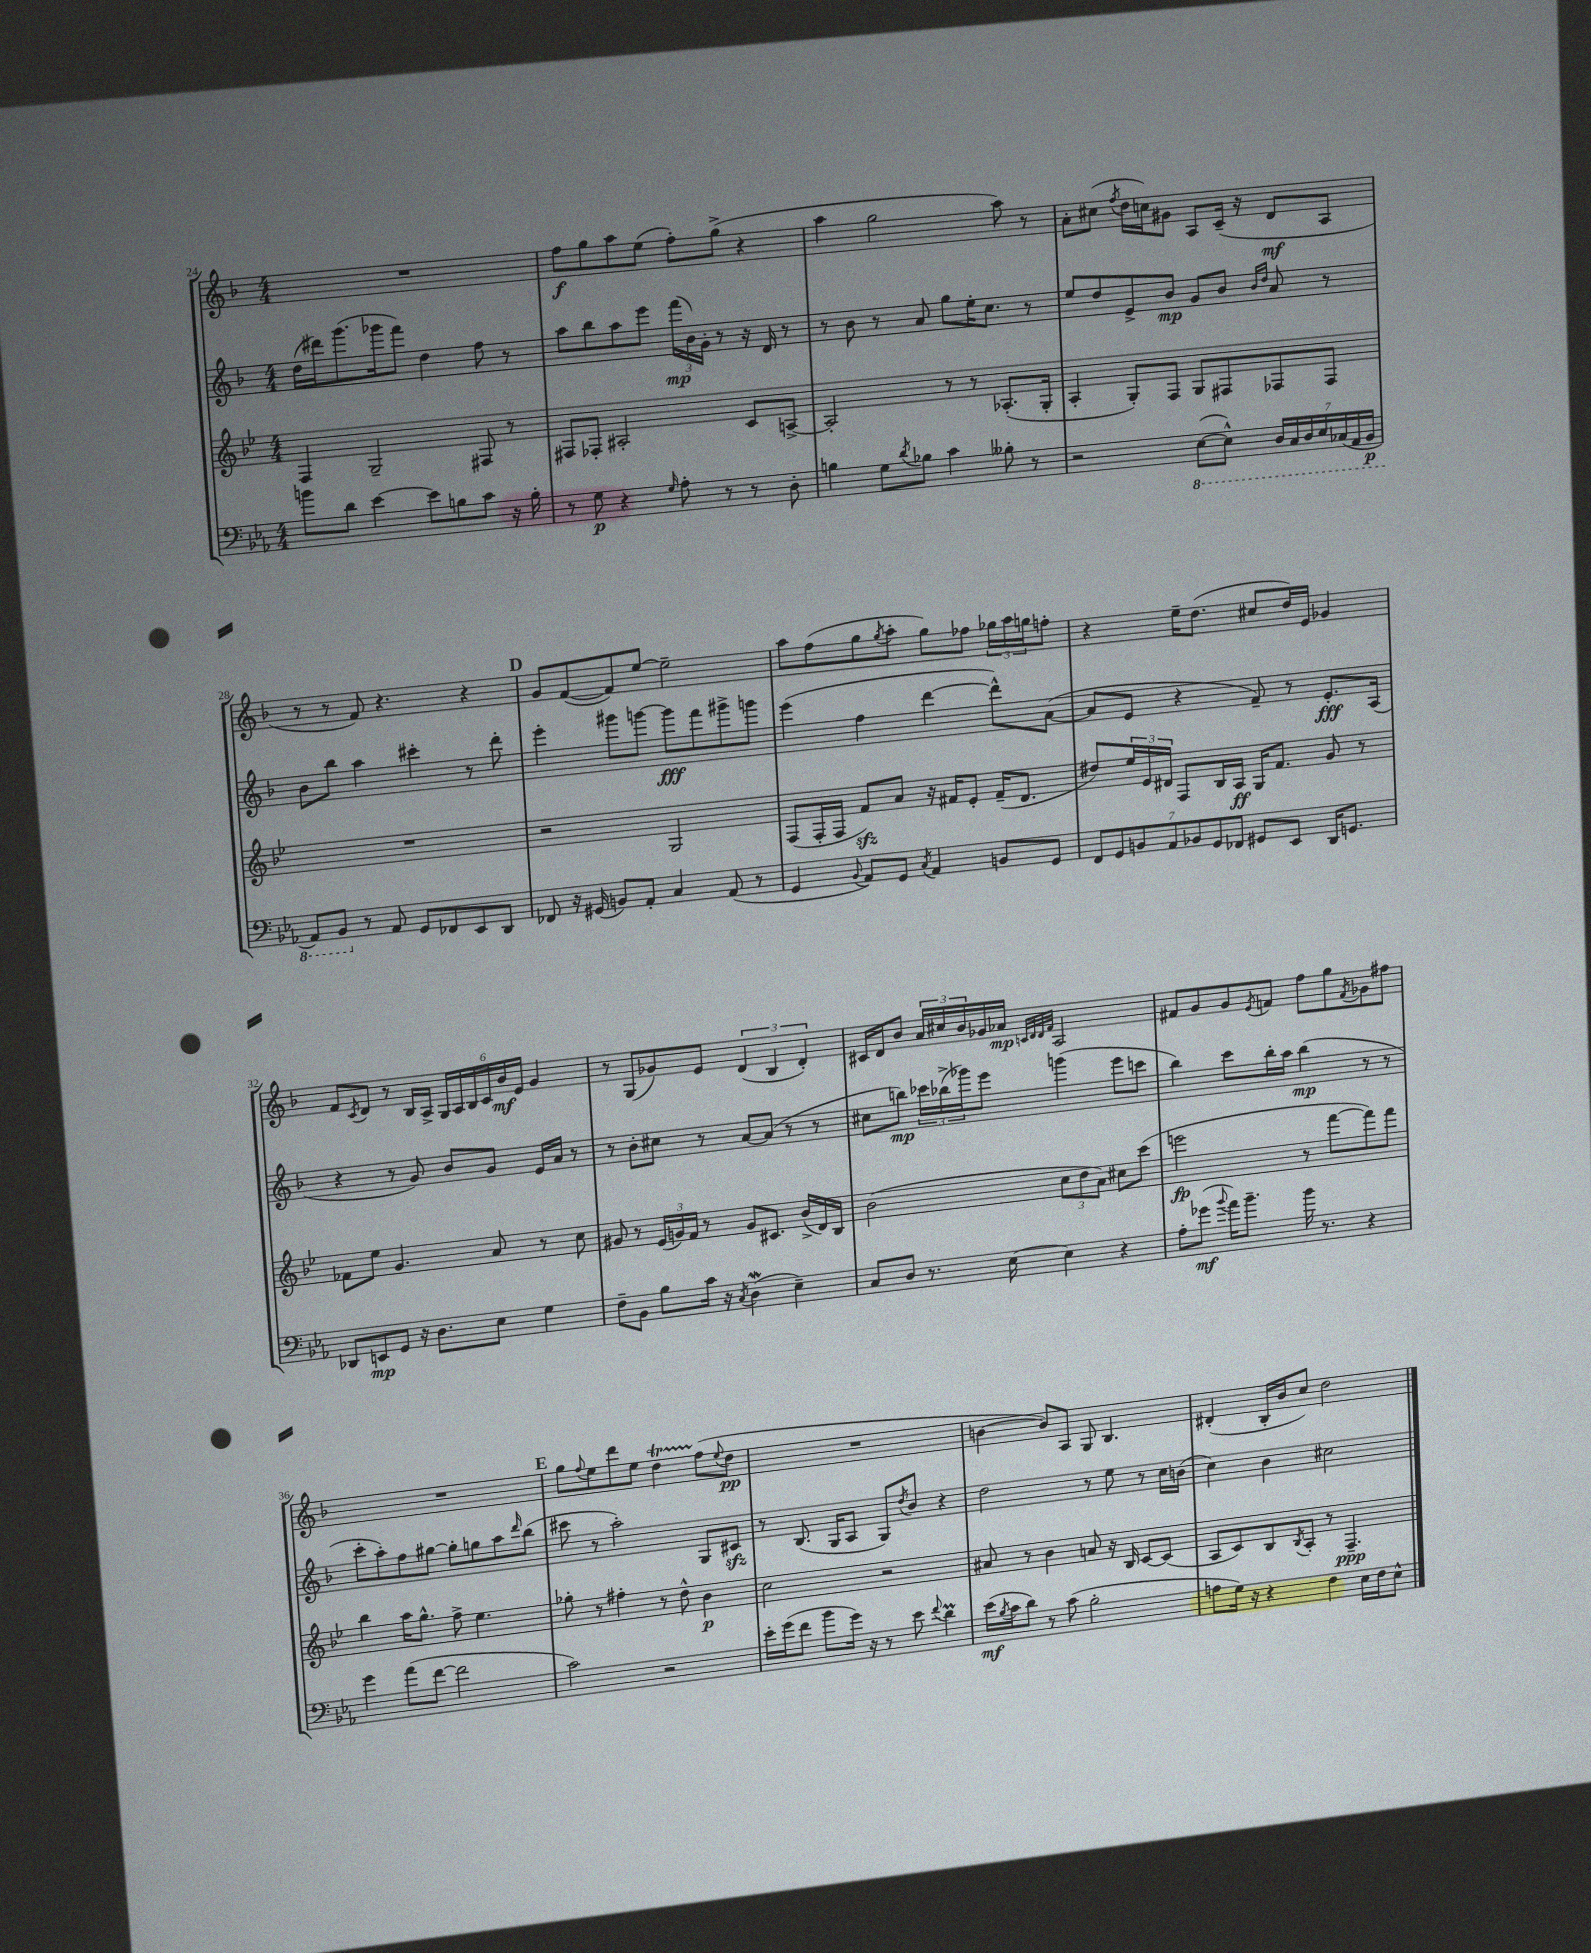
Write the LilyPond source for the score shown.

<<
\new StaffGroup <<
\new Staff = "s0" {
    \clef treble \key f \major \numericTimeSignature \time 4/4
    R1 |
    f''8\f g''8 a''8 e''8( f''8-.) g''8->( r4 |
    a''4 g''2 a''8) r8 |
    a'8-. cis''8( \acciaccatura { f''8 } d''16 c''16) gis'8 a8 c'16--( r16 d'8\mf a8 |
    r8 r8 f'8) r4. r4 |
    \mark \markup { \bold "D" } g'8 f'8~( f'8) e''8~ e''2-- |
    a''8 f''8( g''8 \acciaccatura { g''8 } a''8-. g''8) fes''8 \tuplet 3/2 { ges''16 a''16 g''16 } f''8-. |
    r4 e''16-- d''8.( cis''8 d''16) e'16 ges'4 |
    f'8 \acciaccatura { c'8 } d'8 r8 bes16 a16-> \tuplet 6/4 { g16 a16 bes16 c'16 bes'16\mf e'16 } g'4 |
    r8 g8( ges'8) e'8 \tuplet 3/2 { d'4( bes4 d'4-.) } |
    cis'16 d'16 bes'8 \tuplet 3/2 { a'16 cis''16 bes'16 } ges'16 aes'16\mp \grace { c'32 d'32 d'32 f'32 } a2 |
    fis'8 g'8 g'8 \acciaccatura { e'8 } f'8 f''8 g''8 \acciaccatura { f'8 } ges'8 fis''8 |
    R1 |
    \mark \markup { \bold "E" } g''8 \appoggiatura { f''8 } e''8 d'''8 e''8 d''4\startTrillSpan f''8\stopTrillSpan( \appoggiatura { e''8 } d''8\pp |
    R1 |
    b'4~ b'8) a8 g8 bes4. |
    dis'4-.( bes16-. bes'16 c''8) d''2 \bar "|." |
}
\new Staff = "s1" {
    \clef treble \key f \major \numericTimeSignature \time 4/4
    d''16( dis'''16) g'''8.( ges'''16 f'''8) d''4 f''8 r8 |
    a''8 bes''8 a''8 e'''8 \tuplet 3/2 { f'''16\mp( bes'16) g'16-. } r8 r16 d'16 r8 |
    r8 bes'8 r8 a'8 g''8 e''16-. c''8. r8 |
    e''8 d''8 e'8-> bes'8\mp g'8 bes'8 \grace { bes'16 d''16 } a'8 r8 |
    bes'8 bes''8 a''4 cis'''4-. r8 d'''8-. |
    \mark \markup { \bold "D" } e'''4-. gis'''8 g'''8~ g'''8\fff f'''8 gis'''8-> g'''8 |
    e'''4( f''4 d'''4~ d'''8-^) a'8~( |
    a'8 e'8 r4 f'8--) r8 e'8.-.\fff a16( |
    r4 r8 g'8) bes'8 g'8 e'16 a'16 r8 |
    r8 bes'8-. cis''8 r8 a'8~ a'8( r8 r8 |
    cis''8 b''8\mp) \tuplet 3/2 { ces'''16 bes''16->( ges'''16) } e'''8 g'''4( e'''8 c'''8 |
    bes''4) c'''8 bes''16-. a''16 bes''4\mp( r8 r8 |
    c'''8-. a''8-.) f''8 gis''8~ gis''8-. g''8 a''8 \grace { d'''16 } bes''8( |
    \mark \markup { \bold "E" } cis'''8 r8 a''2-.) g8 cis'8\sfz |
    r8 bes8.( g16 a8 g8) \acciaccatura { d''8 } bes'8 r4 |
    d''2 r8 e''8 r8 c''16 b'16( |
    c''4) bes'4 cis''2 \bar "|." |
}
\new Staff = "s2" {
    \clef treble \key bes \major \numericTimeSignature \time 4/4
    f4 g2-- fis8 r8 |
    fis8 fes8-. ais2-. c'8 a8~-> |
    a2-. r8 r8 aes8.-.( g16-. |
    a4-. g8-.) f8 g8 fis8 fes8 fes8 |
    R1 |
    \mark \markup { \bold "D" } r2 g2 |
    f8( f16-. f16 f'8\sfz) a'8 r16 fis'16 ees'8-. fis'16--( d'8. |
    dis''8) \tuplet 3/2 { ees''16 ees'16 dis'16 } f8 bes16 a16\ff g16 f'8. g'8 r8 |
    fes'8 ees''8 g'4. a'8 r8 c''8 |
    gis'8 r8 \tuplet 3/2 { ees'16( g'16) f'16 } r8 g'8 cis'8. bes'16->( d'16) bes16 |
    bes'2( \tuplet 3/2 { c''8 d''8 a'8) } cis''8 c'''8( |
    e'''2\fp r8 f'''8~ f'''8) f'''8 |
    bes''4 a''16 g''8.-^ f''8-> ees''4. |
    \mark \markup { \bold "E" } ges''8-. r8 fis''4-. r8 d''8-^ bes'4\p |
    c''2 r2 |
    ais'8 r8 bes'4 a'8 r16 bes16 c'8~ c'8( |
    a8 c'8) bes8 \acciaccatura { bes8 } a8-. r8 f4.--\ppp \bar "|." |
}
\new Staff = "s3" {
    \clef bass \key ees \major \numericTimeSignature \time 4/4
    b'8 d'8 ees'4~ ees'8 b8 c'8 r16 b16-. |
    r8 g8\p r4 \grace { g16 } aes8-. r8 r8 d8-. |
    b4 g8 \acciaccatura { d'8 } bes8 c'4 beses8-. r8 |
    r2 \ottava #-1 ees,8~( ees,8-^) \tuplet 7/4 { d,16 c,16 d,16 ees,16 ces,16( aes,,16 bes,,16\p } |
    aes,,8) bes,,8 \ottava #0 r8 aes,8 g,8 fes,8 ees,8 d,8 |
    \mark \markup { \bold "D" } fes,8 r16 gis,16( b,8) aes,8-. c4 aes,8( r8 |
    g,4 \appoggiatura { bes,8 } aes,8) g,8 \acciaccatura { c8 } aes,4 b,8 g,8 |
    \tuplet 7/4 { f,8 g,8 b,8 aes,8 bes,8 g,8 fes,8 } gis,8 ees,8 d,16 g,8. |
    des,8 e,8\mp g,8 r16 d8. ees8 g4 |
    f8-- bes,8 bes8 c'16 r16 \acciaccatura { c8 } d4\mordent( ees4--) |
    c8 d8 r8. ees16~ ees4 r4 |
    aes8-. ges'8\mf( \appoggiatura { bes'8 } aes'16) bes'8.-- bes'16 r8. r4 |
    g'4 aes'8( f'8~ f'2 |
    \mark \markup { \bold "E" } c'2) r2 |
    ees'16-. g'16( f'8 bes'8 g'16) r16 r8 ees'8 \appoggiatura { f'8 } d'4\prall |
    ees'16\mf( \acciaccatura { bes8 } c'16 d'8) r8 c'8( bes2-. |
    a8 g16) r16 r4 f4 ees16 f16 ees8-^ \bar "|." |
}
>>
>>
\layout { \context { \Score currentBarNumber = #24 } }
